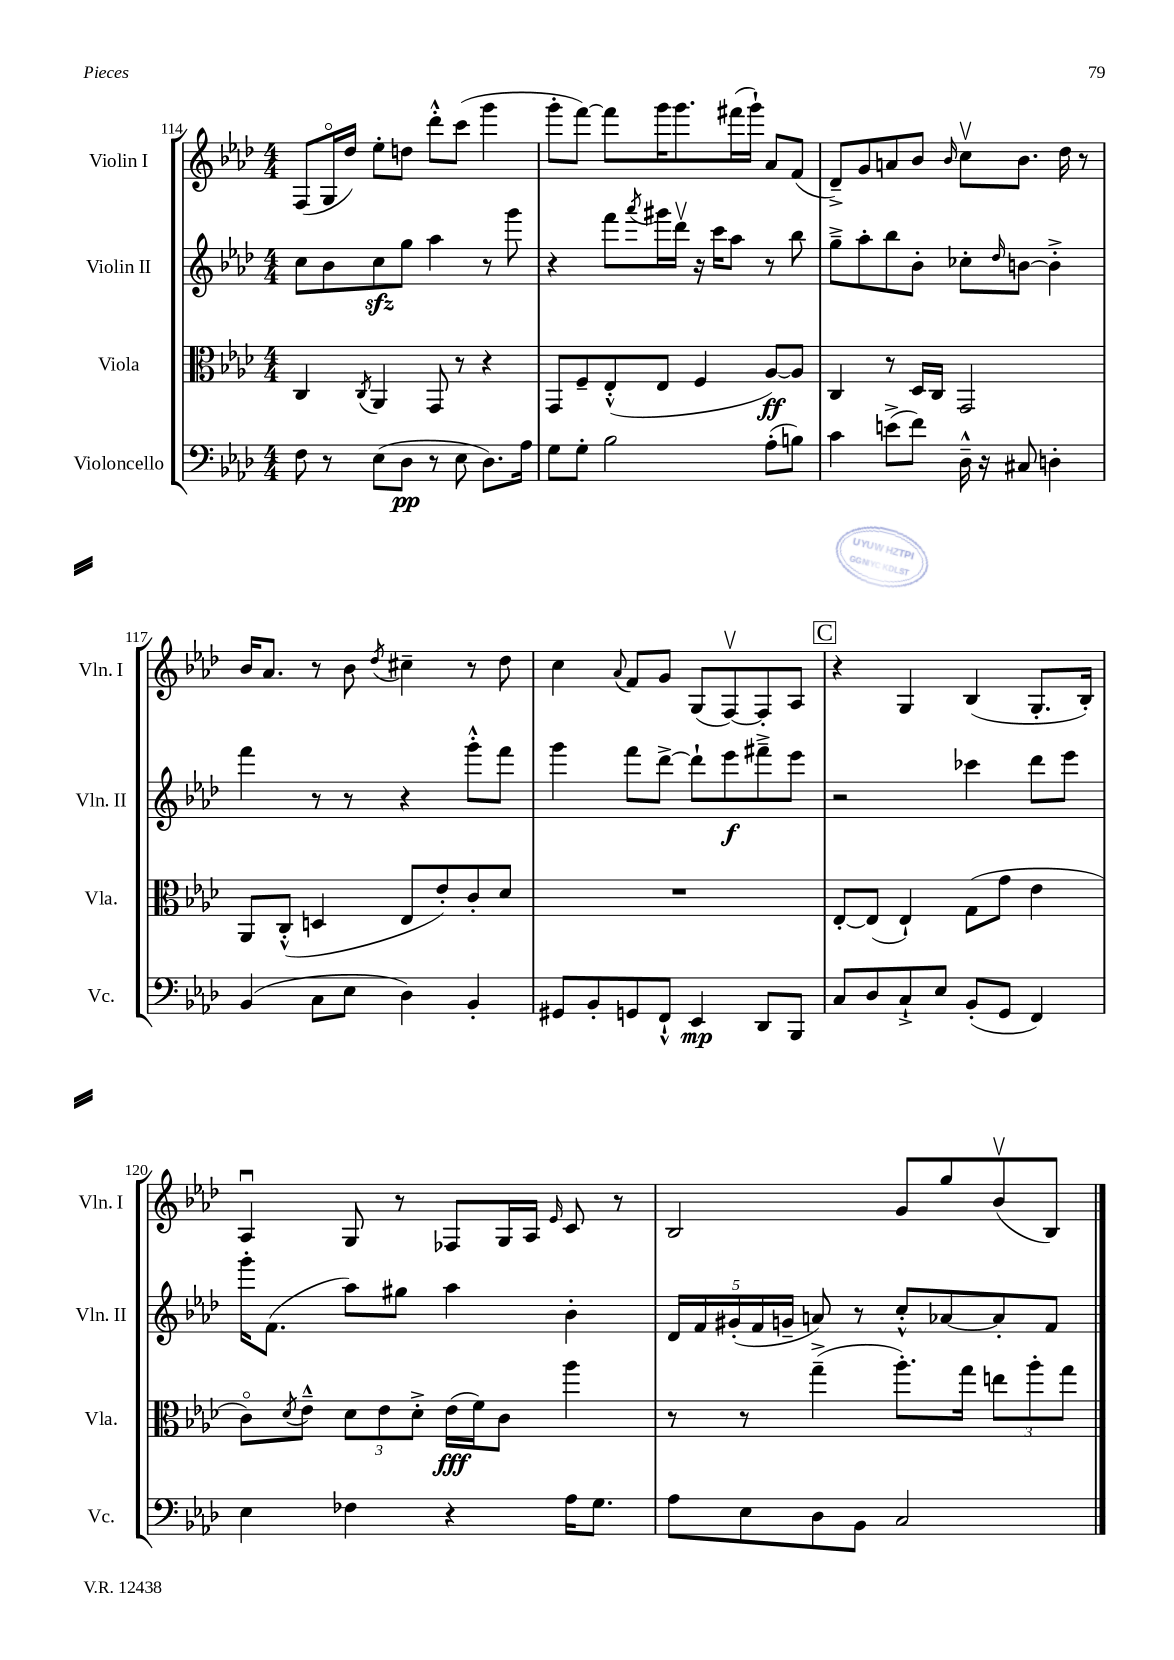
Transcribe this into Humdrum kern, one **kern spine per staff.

**kern	**dynam	**kern	**dynam	**kern	**dynam	**kern
*part4	*part4	*part3	*part3	*part2	*part2	*part1
*staff4	*staff4	*staff3	*staff3	*staff2	*staff2	*staff1
*I"Violoncello	*	*I"Viola	*	*I"Violin II	*	*I"Violin I
*I'Vc.	*	*I'Vla.	*	*I'Vln. II	*	*I'Vln. I
*clefF4	*	*clefC3	*	*clefG2	*	*clefG2
*k[b-e-a-d-]	*	*k[b-e-a-d-]	*	*k[b-e-a-d-]	*	*k[b-e-a-d-]
*M4/4	*	*M4/4	*	*M4/4	*	*M4/4
=114	=114	=114	=114	=114	=114	=114
8F\	.	4C/	.	8cc\L	.	(8F/L
8r	.	.	.	8b-\	.	16G/L
.	.	.	.	.	.	16dd-/JJ)
.	.	8qC/	.	.	.	.
(8E-\L	.	4AA-/	.	8cczz\	.	8ee-'\L
8D-\J	pp	.	.	8gg\J	.	8ddn\J
8r	.	8GG/	.	4aa-\	.	8ddd-'^^\L
8E-\	.	8r	.	.	.	(8ccc\J
8.D-\L)	.	4r	.	8r	.	4ggg\
.	.	.	.	8ggg\	.	.
16A-\Jk	.	.	.	.	.	.
=115	=115	=115	=115	=115	=115	=115
8G\L	.	8GG/L	.	4r	.	8ggg'\L
8G'\J	.	8F~/	.	.	.	[8fff\J)
2B-\	.	(8E-'^^/	.	8fff\L	.	8fff\L]
.	.	.	.	8qaaa-/	.	.
.	.	8E-/J	.	16ggg#X\L	.	16ggg\K
.	.	.	.	16ddd-v\JJ	.	8.ggg\
.	.	4F/	.	16r	.	.
.	.	.	.	16ccc\KL	.	.
.	.	.	.	8aa-\J	.	(16fff#X\L
.	.	.	.	.	.	16ggg`\JJ)
(8A-'\L	.	[8A-/L)	ff	8r	.	8a-/L
8Bn\J)	.	8A-/J]	.	8bb-\	.	(8f/J
=116	=116	=116	=116	=116	=116	=116
4c\	.	4C/	.	8gg~^\L	.	8d-~^/L)
.	.	.	.	8aa-'\	.	8g/
(8en^\L	.	8r	.	8bb-\	.	8an/
8f\J)	.	16D-/LL	.	8b-'\J	.	8b-/J
.	.	16C/JJ	.	.	.	.
.	.	.	.	.	.	16qqb-/
16D-~^^\	.	2GG/	.	8cc-X'\L	.	8ccv\L
16r	.	.	.	.	.	.
.	.	.	.	16qqdd-/	.	.
8C#X/	.	.	.	[8bn\J	.	8.b-\J
4Dn'\	.	.	.	4b'^\]	.	.
.	.	.	.	.	.	16dd-\
.	.	.	.	.	.	8r
!!LO:LB:g=z
=117	=117	=117	=117	=117	=117	=117
(4BB-/	.	8AA-/L	.	4fff\	.	16b-/KL
.	.	.	.	.	.	8.a-/J
.	.	(8C'^^/J	.	.	.	.
8C\L	.	4Dn/	.	8r	.	8r
8E-\J	.	.	.	8r	.	8b-\
.	.	.	.	.	.	8qdd-/
4D-\)	.	8E-/L	.	4r	.	4cc#X~\
.	.	8e-'/)	.	.	.	.
4BB-'/	.	8c'/	.	8ggg'^^\L	.	8r
.	.	8d-/J	.	8fff\J	.	8dd-\
=118	=118	=118	=118	=118	=118	=118
8GG#X/L	.	1r	.	4ggg\	.	4cc\
8BB-'/	.	.	.	.	.	.
.	.	.	.	.	.	8qqa-/
8GGn/	.	.	.	8fff\L	.	8f/L
8FF`^^/J	.	.	.	[8ddd-^\J	.	8g/J
4EE-/	mp	.	.	8ddd-`\L]	.	(8G/L
.	.	.	.	8eee-\	f	[8Fv/)
8DD-/L	.	.	.	8fff#X~^\	.	8F'/]
8BBB-/J	.	.	.	8eee-\J	.	8A-/J
!!LO:REH:place=s1:t=C
=119	=119	=119	=119	=119	=119	=119
8C/L	.	[8E-'/L	.	2r	.	4r
8D-/	.	(8E-/J]	.	.	.	.
8C`^/	.	4E-`/)	.	.	.	4G/
8E-/J	.	.	.	.	.	.
(8BB-'/L	.	(8G\L	.	4ccc-X\	.	(4B-/
8GG/J	.	8g\J	.	.	.	.
4FF/)	.	4e-\	.	8ddd-\L	.	8.G'/L
.	.	.	.	8eee-\J	.	.
.	.	.	.	.	.	16B-'/Jk)
!!LO:LB:g=z
=120	=120	=120	=120	=120	=120	=120
4E-\	.	8c\L)	.	16ggg'\KL	.	4A-u/
.	.	.	.	(8.f\J	.	.
.	.	8qd-/	.	.	.	.
.	.	8e-~^^\J	.	.	.	.
4F-X\	.	12d-\L	.	8aa-\L)	.	8G/
.	.	12e-\	.	.	.	.
.	.	.	.	8gg#X\J	.	8r
.	.	12d-'^\J	.	.	.	.
4r	.	(16e-\LL	fff	4aa-\	.	8F-X/L
.	.	16f\J)	.	.	.	.
.	.	8c\J	.	.	.	16G/L
.	.	.	.	.	.	16A-/JJ
.	.	.	.	.	.	16qqe-/
16A-\KL	.	4aa-\	.	4b-'\	.	8c/
8.G\J	.	.	.	.	.	.
.	.	.	.	.	.	8r
=121	=121	=121	=121	=121	=121	=121
8A-\L	.	8r	.	20d-/LL	.	2B-/
.	.	.	.	20f/	.	.
.	.	.	.	(20g#X'/	.	.
8E-\	.	8r	.	.	.	.
.	.	.	.	20f/	.	.
.	.	.	.	20gn~/JJ	.	.
8D-\	.	(4gg~^\	.	8an/)	.	.
8BB-\J	.	.	.	8r	.	.
2C/	.	8.aa-'\L)	.	8cc'^^/L	.	8g/L
.	.	.	.	[8a-X/	.	8gg/
.	.	16gg\Jk	.	.	.	.
.	.	12een\L	.	8a-'/]	.	(8b-v/
.	.	12aa-'\	.	.	.	.
.	.	.	.	8f/J	.	8B-/J)
.	.	12gg\J	.	.	.	.
==	==	==	==	==	==	==
*-	*-	*-	*-	*-	*-	*-
